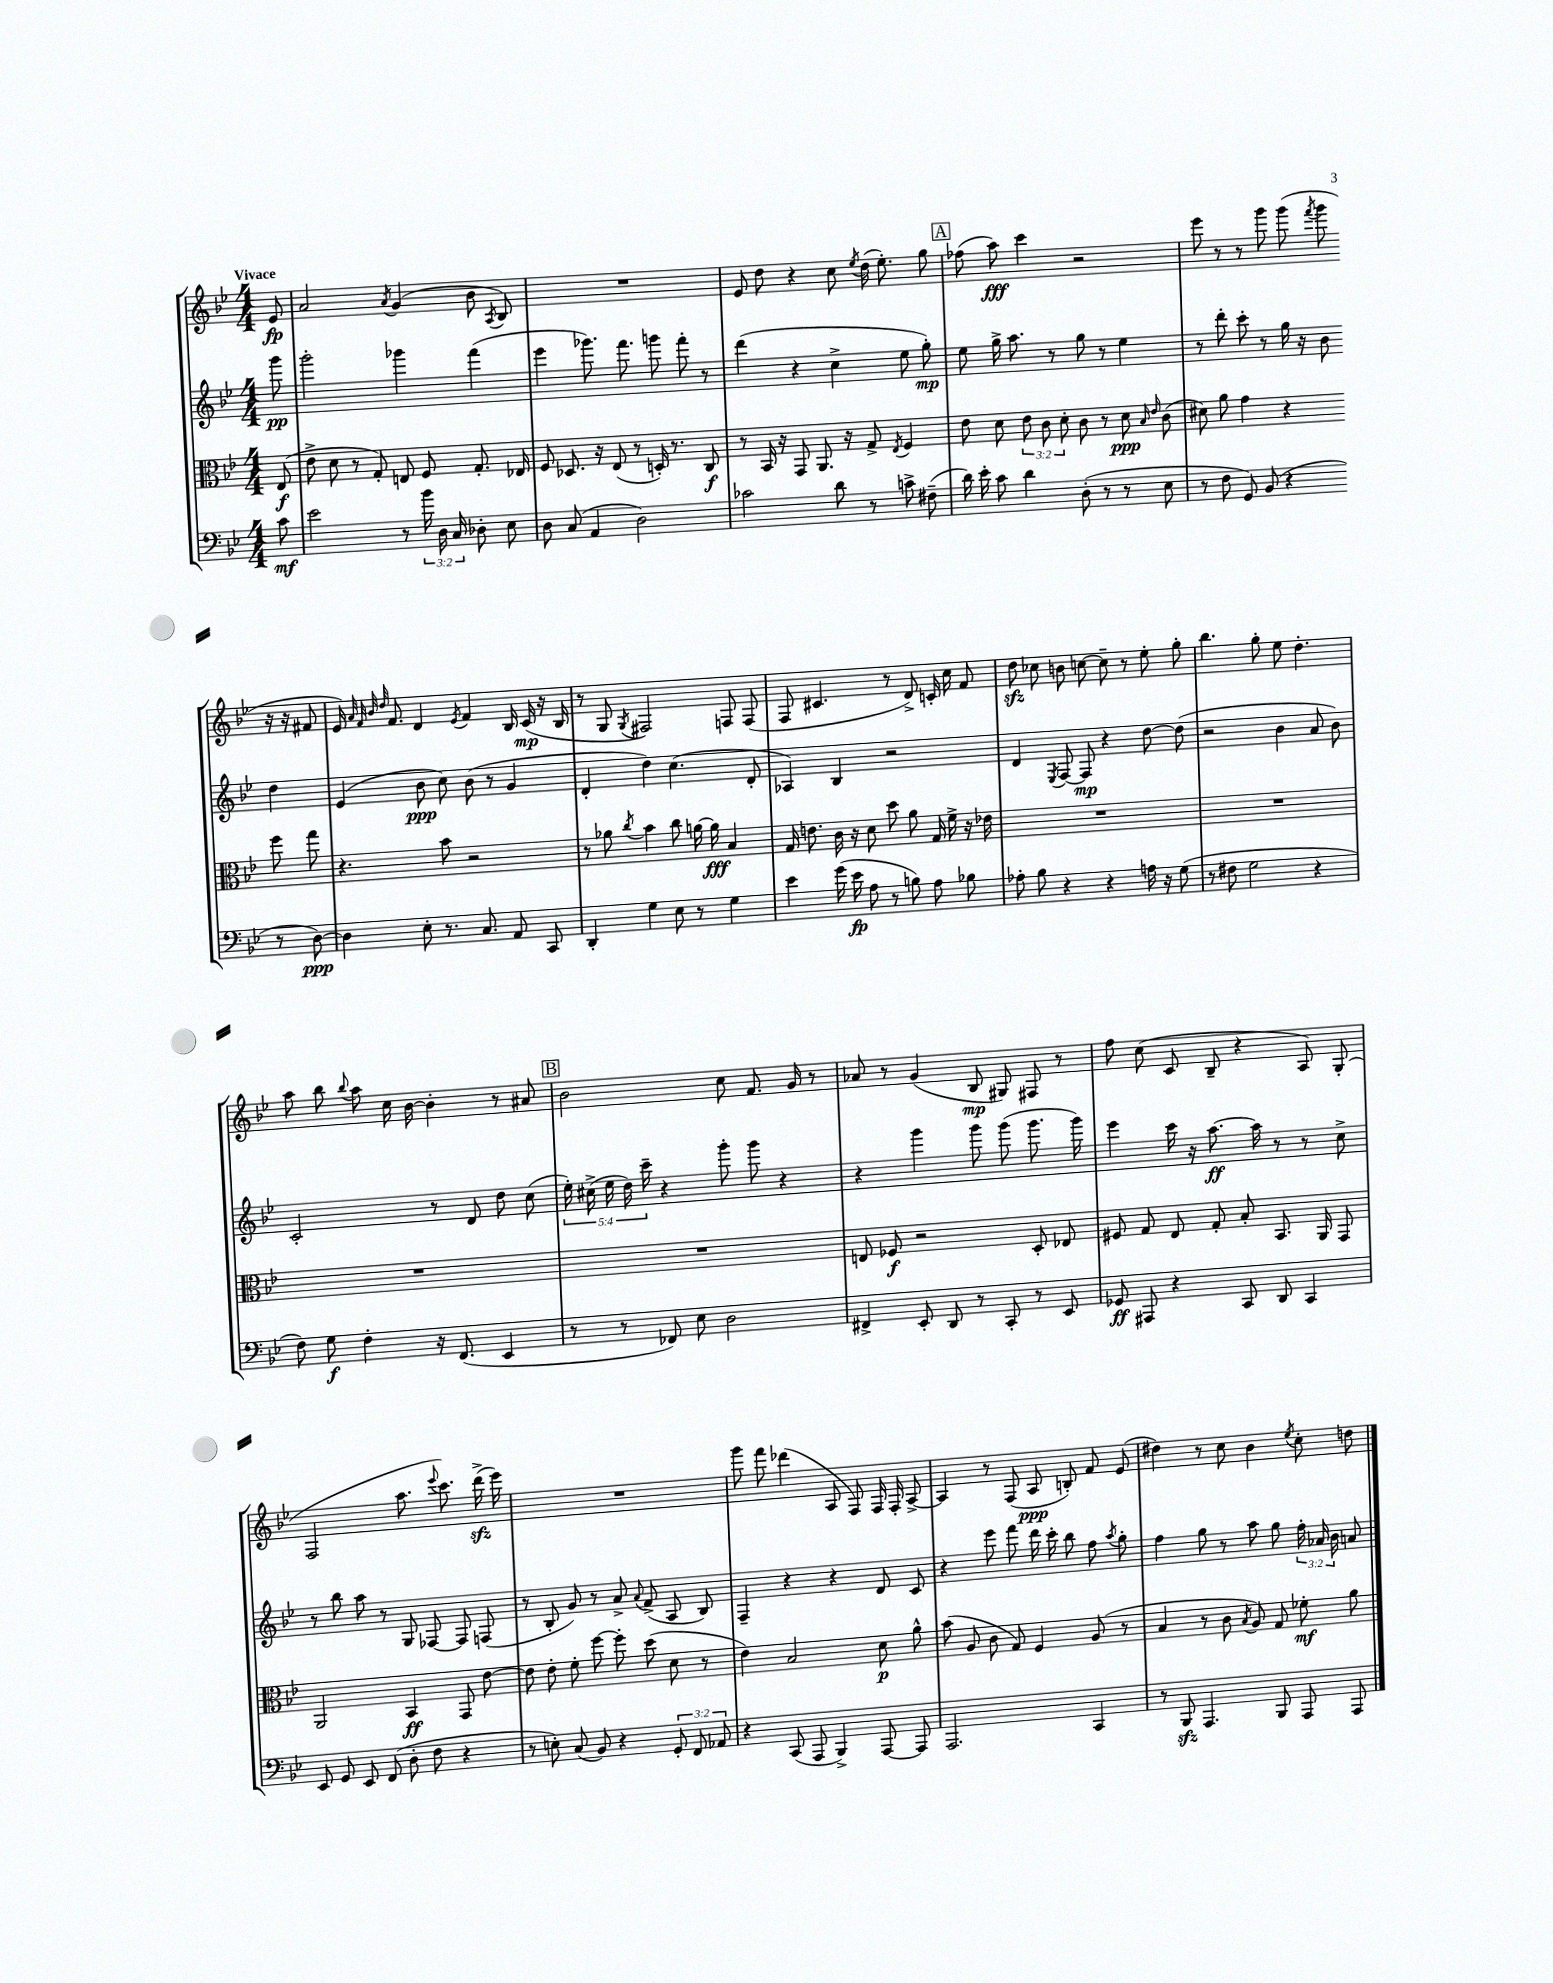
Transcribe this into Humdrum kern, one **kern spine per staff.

**kern	**dynam	**kern	**dynam	**kern	**dynam	**kern	**dynam
*part4	*part4	*part3	*part3	*part2	*part2	*part1	*part1
*staff4	*staff4	*staff3	*staff3	*staff2	*staff2	*staff1	*staff1
*clefF4	*	*clefC3	*	*clefG2	*	*clefG2	*
*k[b-e-]	*	*k[b-e-]	*	*k[b-e-]	*	*k[b-e-]	*
*M4/4	*	*M4/4	*	*M4/4	*	*M4/4	*
=	=	=	=	=	=	=	=
!	!	!	!	!	!	!LO:TX:a:B:t=Vivace	!
8c\	mf	(8E-/	f	8ggg\	pp	8e-/	fp
=1	=1	=1	=1	=1	=1	=1	=1
2e-\	.	8e-^\	.	2ggg'\	.	2a/	.
.	.	8d\	.	.	.	.	.
.	.	8r	.	.	.	.	.
.	.	8G'/)	.	.	.	.	.
.	.	.	.	.	.	8qa/	.
8r	.	8En/	.	4ggg-X\	.	(4g/	.
24b-\	.	8F/	.	.	.	.	.
24D\	.	.	.	.	.	.	.
24C/	.	.	.	.	.	.	.
8D-X'\	.	8.G'/	.	(4fff\	.	8b-\	.
.	.	.	.	.	.	8qA/	.
8E-\	.	.	.	.	.	8B-/)	.
.	.	16E-X/	.	.	.	.	.
=2	=2	=2	=2	=2	=2	=2	=2
8D\	.	8F/	.	4eee-\	.	1r	.
(8C/	.	8.D-X/	.	.	.	.	.
4AA/	.	.	.	8.ggg-X\)	.	.	.
.	.	16r	.	.	.	.	.
.	.	(8E-/	.	.	.	.	.
.	.	.	.	8.fff\	.	.	.
2D\)	.	8r	.	.	.	.	.
.	.	16Dn'/)	.	8gggn\	.	.	.
.	.	8.r	.	.	.	.	.
.	.	.	.	8fff'\	.	.	.
.	.	8C/	f	8r	.	.	.
=3	=3	=3	=3	=3	=3	=3	=3
2c-X\	.	8r	.	(4ddd\	.	8e-/	.
.	.	16BB-/	.	.	.	8dd\	.
.	.	16r	.	.	.	.	.
.	.	8GG/	.	4r	.	4r	.
.	.	8.AA/	.	.	.	.	.
8d\	.	.	.	4cc^\	.	8cc\	.
.	.	16r	.	.	.	.	.
.	.	.	.	.	.	8qee-/	.
8r	.	8G^/	.	.	.	(16dd\	.
.	.	.	.	.	.	8.ee-'\)	.
.	.	8qE-/	.	.	.	.	.
8cn^\	.	4F/	.	8ee-\	.	.	.
(8F#X~\	.	.	.	8gg'\)	mp	8gg\	.
!!LO:REH:place=s1:t=A
=4	=4	=4	=4	=4	=4	=4	=4
16d\)	.	8e-\	.	8ee-\	.	(8ff-X\	.
16e-'\	.	.	.	.	.	.	.
8c\	.	8d\	.	16gg^\	.	8aa\)	fff
.	.	.	.	8.aa\	.	.	.
4d\	.	12e-\	.	.	.	4ccc\	.
.	.	12c\	.	.	.	.	.
.	.	.	.	8r	.	.	.
.	.	12d'\	.	.	.	.	.
(8D'\	.	8c\	.	8gg\	.	2r	.
8r	.	8r	.	8r	.	.	.
8r	.	8d\	ppp	4ee-\	.	.	.
.	.	16qqB-/	.	.	.	.	.
.	.	16qqe-/	.	.	.	.	.
8E-\	.	(8c\	.	.	.	.	.
=5	=5	=5	=5	=5	=5	=5	=5
8r	.	8d#X\)	.	8r	.	8eee-\	.
8F\	.	8a\	.	8ddd'\	.	8r	.
8GG/)	.	4g\	.	8ccc'\	.	8r	.
(8BB-/	.	.	.	8r	.	8ggg\	.
4r	.	4r	.	16gg\	.	(8ggg\	.
.	.	.	.	16r	.	.	.
.	.	.	.	.	.	8qfff/	.
.	.	.	.	8b-\	.	8ggg\	.
8r	.	8ff\	.	4dd\	.	16r	.
.	.	.	.	.	.	16r	.
[8D\)	ppp	8gg\	.	.	.	8f#X/	.
!!LO:LB:g=z
=6	=6	=6	=6	=6	=6	=6	=6
4D\]	.	4.r	.	(4e-/	.	16e-/)	.
.	.	.	.	.	.	32qqa/	.
.	.	.	.	.	.	32qqf/	.
.	.	.	.	.	.	32qqb-/	.
.	.	.	.	.	.	32qqdd/	.
.	.	.	.	.	.	8.f/	.
8E-'\	.	.	.	8b-\	ppp	4d/	.
8.r	.	8b-\	.	8cc\)	.	.	.
.	.	.	.	.	.	8qe-/	.
.	.	2r	.	(8b-\	.	4f/	.
8.C/	.	.	.	.	.	.	.
.	.	.	.	8r	.	.	.
8AA/	.	.	.	4g/	.	16B-/	.
.	.	.	.	.	.	(16c/	mp
8CC/	.	.	.	.	.	16r	.
.	.	.	.	.	.	16B-/	.
=7	=7	=7	=7	=7	=7	=7	=7
4DD'/	.	8r	.	4d'/	.	8r	.
.	.	8a-X\	.	.	.	8G/	.
.	.	8qcc/	.	.	.	8qG/	.
4G\	.	4b-\	.	4dd\)	.	2F#X/)	.
8E-\	.	8cc\	.	(4.cc\	.	.	.
8r	.	[16an\	.	.	.	.	.
.	.	16a\]	fff	.	.	.	.
4G\	.	4B-/	.	.	.	8Fn/	.
.	.	.	.	8d'/	.	(8F/	.
=8	=8	=8	=8	=8	=8	=8	=8
4e-\	.	16G/	.	4A-X/)	.	8F/	.
.	.	8.en\	.	.	.	.	.
.	.	.	.	.	.	4.c#X/	.
(16g\	.	16c\	.	4B-/	.	.	.
16e-\	fp	16r	.	.	.	.	.
8A\	.	8d\	.	.	.	.	.
8r	.	8dd\	.	2r	.	8r	.
8Bn\)	.	8a\	.	.	.	8d^/)	.
8A\	.	16G/	.	.	.	16cn'/	.
.	.	16f^\	.	.	.	16cc\	.
8B-X\	.	16r	.	.	.	8f/	.
.	.	16e-X\	.	.	.	.	.
=9	=9	=9	=9	=9	=9	=9	=9
8A-X'\	.	1r	.	4d/	.	8ddzz\	.
8B-\	.	.	.	.	.	8cc-X\	.
.	.	.	.	8qE-/	.	.	.
4r	.	.	.	[8F/	.	8bn\	.
.	.	.	.	8F/]	mp	[8ccn\	.
4r	.	.	.	4r	.	8cc~\]	.
.	.	.	.	.	.	8r	.
16An\	.	.	.	[8dd\	.	8ee-'\	.
16r	.	.	.	.	.	.	.
(8G\	.	.	.	(8dd\]	.	8gg'\	.
=10	=10	=10	=10	=10	=10	=10	=10
8r	.	1r	.	2r	.	4.bb-\	.
8F#X\	.	.	.	.	.	.	.
2G\	.	.	.	.	.	.	.
.	.	.	.	.	.	8gg'\	.
.	.	.	.	4b-\	.	8ee-\	.
.	.	.	.	.	.	4.dd'\	.
4r	.	.	.	8a/	.	.	.
.	.	.	.	8b-\)	.	.	.
!!LO:LB:g=z
=11	=11	=11	=11	=11	=11	=11	=11
8F\)	.	1r	.	2c'/	.	8aa\	.
8G\	f	.	.	.	.	8bb-\	.
.	.	.	.	.	.	8qqbb-/	.
4F'\	.	.	.	.	.	8aa\	.
.	.	.	.	.	.	16cc\	.
.	.	.	.	.	.	[16b-\	.
16r	.	.	.	8r	.	4b-'\]	.
(8.FF/	.	.	.	.	.	.	.
.	.	.	.	8d/	.	.	.
4EE-/	.	.	.	8dd\	.	8r	.
.	.	.	.	(8cc\	.	8a#X/	.
!!LO:REH:place=s1:t=B
=12	=12	=12	=12	=12	=12	=12	=12
8r	.	1r	.	20ee-'\)	.	2b-\	.
.	.	.	.	(20cc#X^\	.	.	.
.	.	.	.	20ee-\	.	.	.
8r	.	.	.	.	.	.	.
.	.	.	.	20dd\)	.	.	.
.	.	.	.	20ccc~\	.	.	.
8FF-X/)	.	.	.	4r	.	.	.
8E-\	.	.	.	.	.	.	.
2D\	.	.	.	8ggg'\	.	8cc\	.
.	.	.	.	8ggg\	.	8.f/	.
.	.	.	.	4r	.	.	.
.	.	.	.	.	.	16g/	.
.	.	.	.	.	.	8r	.
=13	=13	=13	=13	=13	=13	=13	=13
4FF#X^/	.	8En/	.	4r	.	8a-X/	.
.	.	8F-X/	f	.	.	8r	.
8EE-'/	.	2r	.	4ggg\	.	(4g/	.
8DD/	.	.	.	.	.	.	.
8r	.	.	.	8ggg\	.	8B-/	mp
8CC'/	.	.	.	(8ggg\	.	8G#X/)	.
8r	.	8D'/	.	8.ggg\	.	8F#X/	.
8EE-/	.	8E-X/	.	.	.	8r	.
.	.	.	.	16ggg\)	.	.	.
=14	=14	=14	=14	=14	=14	=14	=14
8GG-X/	ff	8F#X/	.	4eee-\	.	8ff\	.
8AAA#X/	.	8G/	.	.	.	(8cc\	.
4r	.	8E-/	.	16ccc\	.	8c/	.
.	.	.	.	16r	.	.	.
.	.	8G'/	.	[8.aa\	ff	8B-~/	.
8CC/	.	8B-'/	.	.	.	4r	.
.	.	.	.	16aa\]	.	.	.
8DD/	.	8.BB-/	.	8r	.	.	.
4CC/	.	.	.	8r	.	8A/)	.
.	.	16AA/	.	.	.	.	.
.	.	8GG/	.	8cc^\	.	(8G'/	.
!!LO:LB:g=z
=15	=15	=15	=15	=15	=15	=15	=15
8EE-/	.	2AA/	.	8r	.	2F/	.
8GG/	.	.	.	8bb-\	.	.	.
8EE-/	.	.	.	8aa\	.	.	.
(8FF/	.	.	.	8r	.	.	.
8D'\	.	4BB-/	ff	8G/	.	8.aa\	.
8F\	.	.	.	[8F-X/	.	.	.
.	.	.	.	.	.	8qqeee-/	.
.	.	.	.	.	.	8.ccc\)	.
4r	.	8GG/	.	8F-/]	.	.	.
.	.	[8e-\	.	(8Fn/	.	(16dddzz^\	.
.	.	.	.	.	.	16eee-\)	.
=16	=16	=16	=16	=16	=16	=16	=16
8r	.	8e-\]	.	8r	.	1r	.
8En'\)	.	8e-'\	.	8B-'/	.	.	.
(8C/	.	8f'\	.	8g/)	.	.	.
8BB-/)	.	[8ff\	.	8r	.	.	.
4r	.	8ff'\]	.	8a^/	.	.	.
.	.	.	.	8qqa/	.	.	.
.	.	(8dd\	.	(8f^/	.	.	.
12GG'/	.	8d\	.	8A/	.	.	.
12FF/	.	.	.	.	.	.	.
.	.	8r	.	8B-/)	.	.	.
12AA-X/	.	.	.	.	.	.	.
=17	=17	=17	=17	=17	=17	=17	=17
4r	.	4e-\)	.	4F~/	.	8ggg\	.
.	.	.	.	.	.	8fff\	.
(8CC/	.	2B-/	.	4r	.	(4ddd-X\	.
8AAA/	.	.	.	.	.	.	.
4BBB-^/)	.	.	.	4r	.	8A/	.
.	.	.	.	.	.	8F/)	.
[8AAA/	.	8d\	p	8d/	.	16F/	.
.	.	.	.	.	.	16F'/	.
8AAA/]	.	8a^^\	.	8c/	.	[8A^/	.
=18	=18	=18	=18	=18	=18	=18	=18
2.AAA/	.	(8b-\	.	4r	.	4A/]	.
.	.	8A/	.	.	.	.	.
.	.	8c\	.	8eee-\	.	8r	.
.	.	8G/)	.	8fff\	.	(8F/	.
.	.	4F/	.	16ddd\	.	8A/	ppp
.	.	.	.	16ccc'\	.	.	.
.	.	.	.	8bb-\	.	8Bn'/)	.
4CC/	.	(8A/	.	8ff\	.	8f/	.
.	.	.	.	8qaa/	.	.	.
.	.	8r	.	8gg'\	.	(8e-/	.
=19	=19	=19	=19	=19	=19	=19	=19
8r	.	4B-/	.	4ff\	.	4dd#X\)	.
8BBB-zz/	.	.	.	.	.	.	.
4.AAA/	.	8r	.	8gg\	.	8r	.
.	.	8c\	.	8r	.	8cc\	.
.	.	8qB-/	.	.	.	.	.
.	.	8A/)	.	8aa\	.	4b-\	.
8BBB-/	.	8G/	.	8gg\	.	.	.
.	.	.	.	.	.	8qee-/	.
8AAA/	.	8f-X'\	mf	24ff'\	.	8cc'\	.
.	.	.	.	24a-X/	.	.	.
.	.	.	.	24b-\	.	.	.
8AAA/	.	8a\	.	8an/	.	8ddn\	.
==	==	==	==	==	==	==	==
*-	*-	*-	*-	*-	*-	*-	*-
